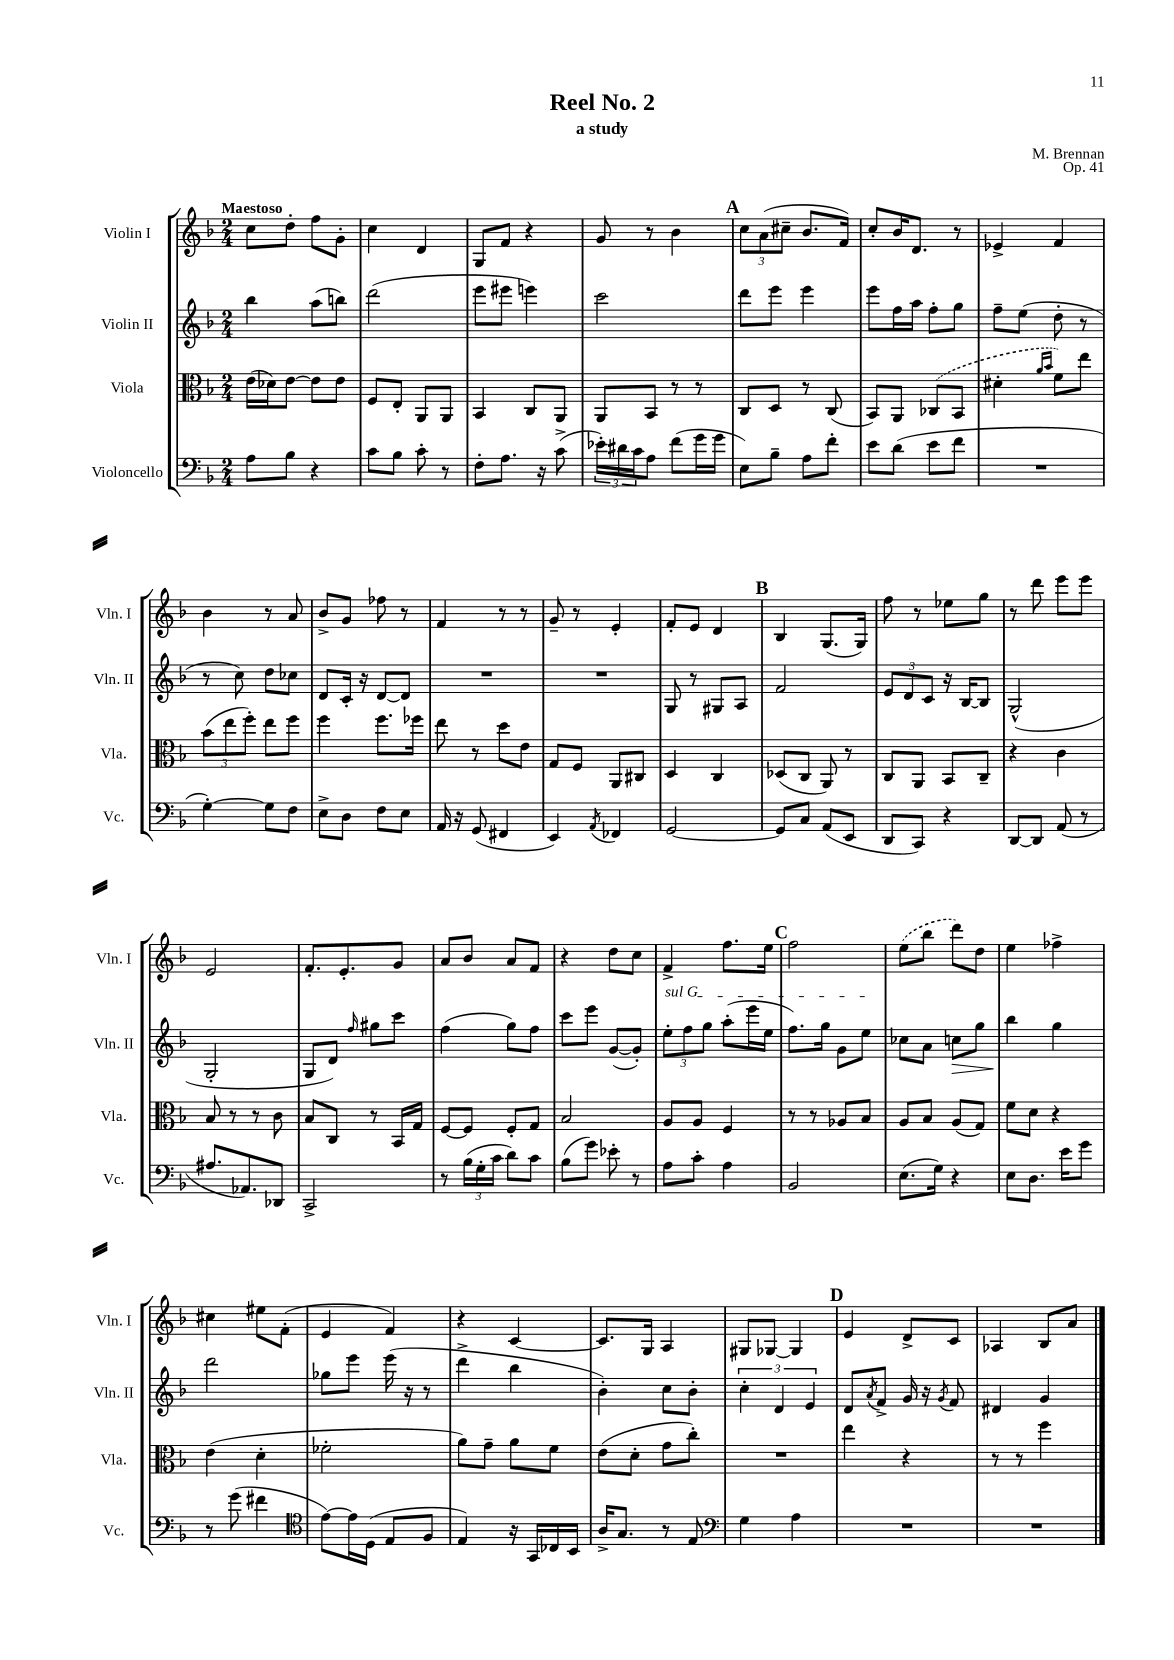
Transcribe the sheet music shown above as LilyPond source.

\header { title = "Reel No. 2" composer = "M. Brennan" subtitle = "a study" opus = "Op. 41" }
<<
\new StaffGroup <<
\new Staff = "s0" \with { instrumentName = "Violin I" shortInstrumentName = "Vln. I" } {
    \clef treble \key f \major \numericTimeSignature \time 2/4 \tempo "Maestoso"
    c''8 d''8-. f''8 g'8-. |
    c''4 d'4 |
    g8 f'8 r4 |
    g'8 r8 bes'4 |
    \mark \markup { \bold "A" } \tuplet 3/2 { c''8 a'8( cis''8-- } bes'8. f'16) |
    c''8-. bes'16 d'8. r8 |
    ees'4-> f'4 |
    bes'4 r8 a'8 |
    bes'8-> g'8 fes''8 r8 |
    f'4 r8 r8 |
    g'8-- r8 e'4-. |
    f'8-. e'8 d'4 |
    \mark \markup { \bold "B" } bes4 g8.( g16) |
    f''8 r8 ees''8 g''8 |
    r8 d'''8 e'''8 e'''8 |
    e'2 |
    f'8.-. e'8.-. g'8 |
    a'8 bes'8 a'8 f'8 |
    r4 d''8 c''8 |
    f'4-> f''8. e''16 |
    \mark \markup { \bold "C" } f''2 |
    \once \slurDashed e''8( bes''8 d'''8) d''8 |
    e''4 fes''4-> |
    cis''4 eis''8 f'8-.( |
    e'4 f'4) |
    r4 c'4~ |
    c'8. g16 a4 |
    gis8 ges8~ ges4 |
    \mark \markup { \bold "D" } e'4 d'8-> c'8 |
    aes4 bes8 a'8 \bar "|." |
}
\new Staff = "s1" \with { instrumentName = "Violin II" shortInstrumentName = "Vln. II" } {
    \clef treble \key f \major \numericTimeSignature \time 2/4
    bes''4 a''8( b''8) |
    d'''2( |
    e'''8 eis'''8 e'''4) |
    c'''2 |
    \mark \markup { \bold "A" } d'''8 e'''8 e'''4 |
    e'''8 f''16 a''16 f''8-. g''8 |
    f''8-- e''8( d''8-. r8 |
    r8 c''8) d''8 ces''8 |
    d'8 c'16-. r16 d'8~ d'8 |
    R2 |
    R2 |
    g8 r8 gis8 a8 |
    \mark \markup { \bold "B" } f'2 |
    \tuplet 3/2 { e'8 d'8 c'8 } r16 bes16~ bes8 |
    g2-^( |
    g2-. |
    g8 d'8) \grace { f''16 } gis''8 c'''8 |
    f''4( g''8) f''8 |
    c'''8 e'''8 g'8~( g'8-.) |
    \tuplet 3/2 { \once \override TextSpanner.bound-details.left.text = \markup { \italic "sul G" } e''8-.\startTextSpan f''8 g''8 } a''8-.( e'''16 e''16 |
    \mark \markup { \bold "C" } f''8.) g''16 g'8 e''8\stopTextSpan |
    ces''8 a'8 c''8\> g''8 |
    bes''4\! g''4 |
    d'''2 |
    ges''8 e'''8 e'''16( r16 r8 |
    d'''4-> bes''4 |
    bes'4-.) c''8 bes'8-. |
    \tuplet 3/2 { c''4-. d'4 e'4 } |
    \mark \markup { \bold "D" } d'8 \acciaccatura { a'8 } f'8-> g'16 r16 \acciaccatura { g'8 } f'8 |
    dis'4 g'4 \bar "|." |
}
\new Staff = "s2" \with { instrumentName = "Viola" shortInstrumentName = "Vla." } {
    \clef alto \key f \major \numericTimeSignature \time 2/4
    e'16( des'16) e'8~ e'8 e'8 |
    f8 e8-. a,8 a,8 |
    bes,4 c8 a,8 |
    a,8 bes,8 r8 r8 |
    \mark \markup { \bold "A" } c8 d8 r8 c8( |
    bes,8) a,8 \once \slurDashed ces8( bes,8 |
    dis'4-. \grace { a'16 bes'16 } f'8) e''8 |
    \tuplet 3/2 { bes'8( e''8 f''8-.) } e''8 f''8 |
    f''4 f''8. fes''16 |
    e''8 r8 d''8 e'8 |
    g8 f8 a,8 cis8 |
    d4 c4 |
    \mark \markup { \bold "B" } des8( c8 a,8) r8 |
    c8 a,8 bes,8 c8-- |
    r4 c'4 |
    bes8 r8 r8 c'8 |
    bes8 c8 r8 bes,16 g16 |
    f8~ f8 f8-. g8 |
    bes2 |
    a8 a8 f4 |
    \mark \markup { \bold "C" } r8 r8 aes8 bes8 |
    a8 bes8 a8( g8) |
    f'8 d'8 r4 |
    e'4( d'4-. |
    fes'2-. |
    a'8) g'8-- a'8 f'8 |
    e'8( d'8-. g'8 c''8-.) |
    R2 |
    \mark \markup { \bold "D" } e''4 r4 |
    r8 r8 f''4 \bar "|." |
}
\new Staff = "s3" \with { instrumentName = "Violoncello" shortInstrumentName = "Vc." } {
    \clef bass \key f \major \numericTimeSignature \time 2/4
    a8 bes8 r4 |
    c'8 bes8 c'8-. r8 |
    f8-. a8. r16 c'8->( |
    \tuplet 3/2 { ees'16-.) dis'16 c'16 } a8 f'8( g'16 g'16 |
    \mark \markup { \bold "A" } e8) bes8-- a8 f'8-. |
    e'8 d'8( e'8 f'8 |
    R2 |
    g4~-.) g8 f8 |
    e8-> d8 f8 e8 |
    a,16 r16 g,8( fis,4 |
    e,4) \acciaccatura { a,8 } fes,4 |
    g,2~ |
    \mark \markup { \bold "B" } g,8 c8 a,8( e,8 |
    d,8 c,8) r4 |
    d,8~ d,8 a,8( r8 |
    ais8. aes,8.) des,8 |
    c,2-> |
    r8 \tuplet 3/2 { bes16( g16-. c'16 } d'8) c'8 |
    bes8( g'8) ees'8-. r8 |
    a8 c'8-. a4 |
    \mark \markup { \bold "C" } bes,2 |
    e8.( g16) r4 |
    e8 d8. e'16 g'8 |
    r8 g'8( fis'4 |
    \clef tenor e'8~) e'16 d16( e8 f8 |
    e4) r16 g,16 ces16 bes,16 |
    a16-> g8. r8 e8 |
    \clef bass g4 a4 |
    \mark \markup { \bold "D" } R2 |
    R2 \bar "|." |
}
>>
>>
\layout { \context { \Score \remove "Bar_number_engraver" } }
